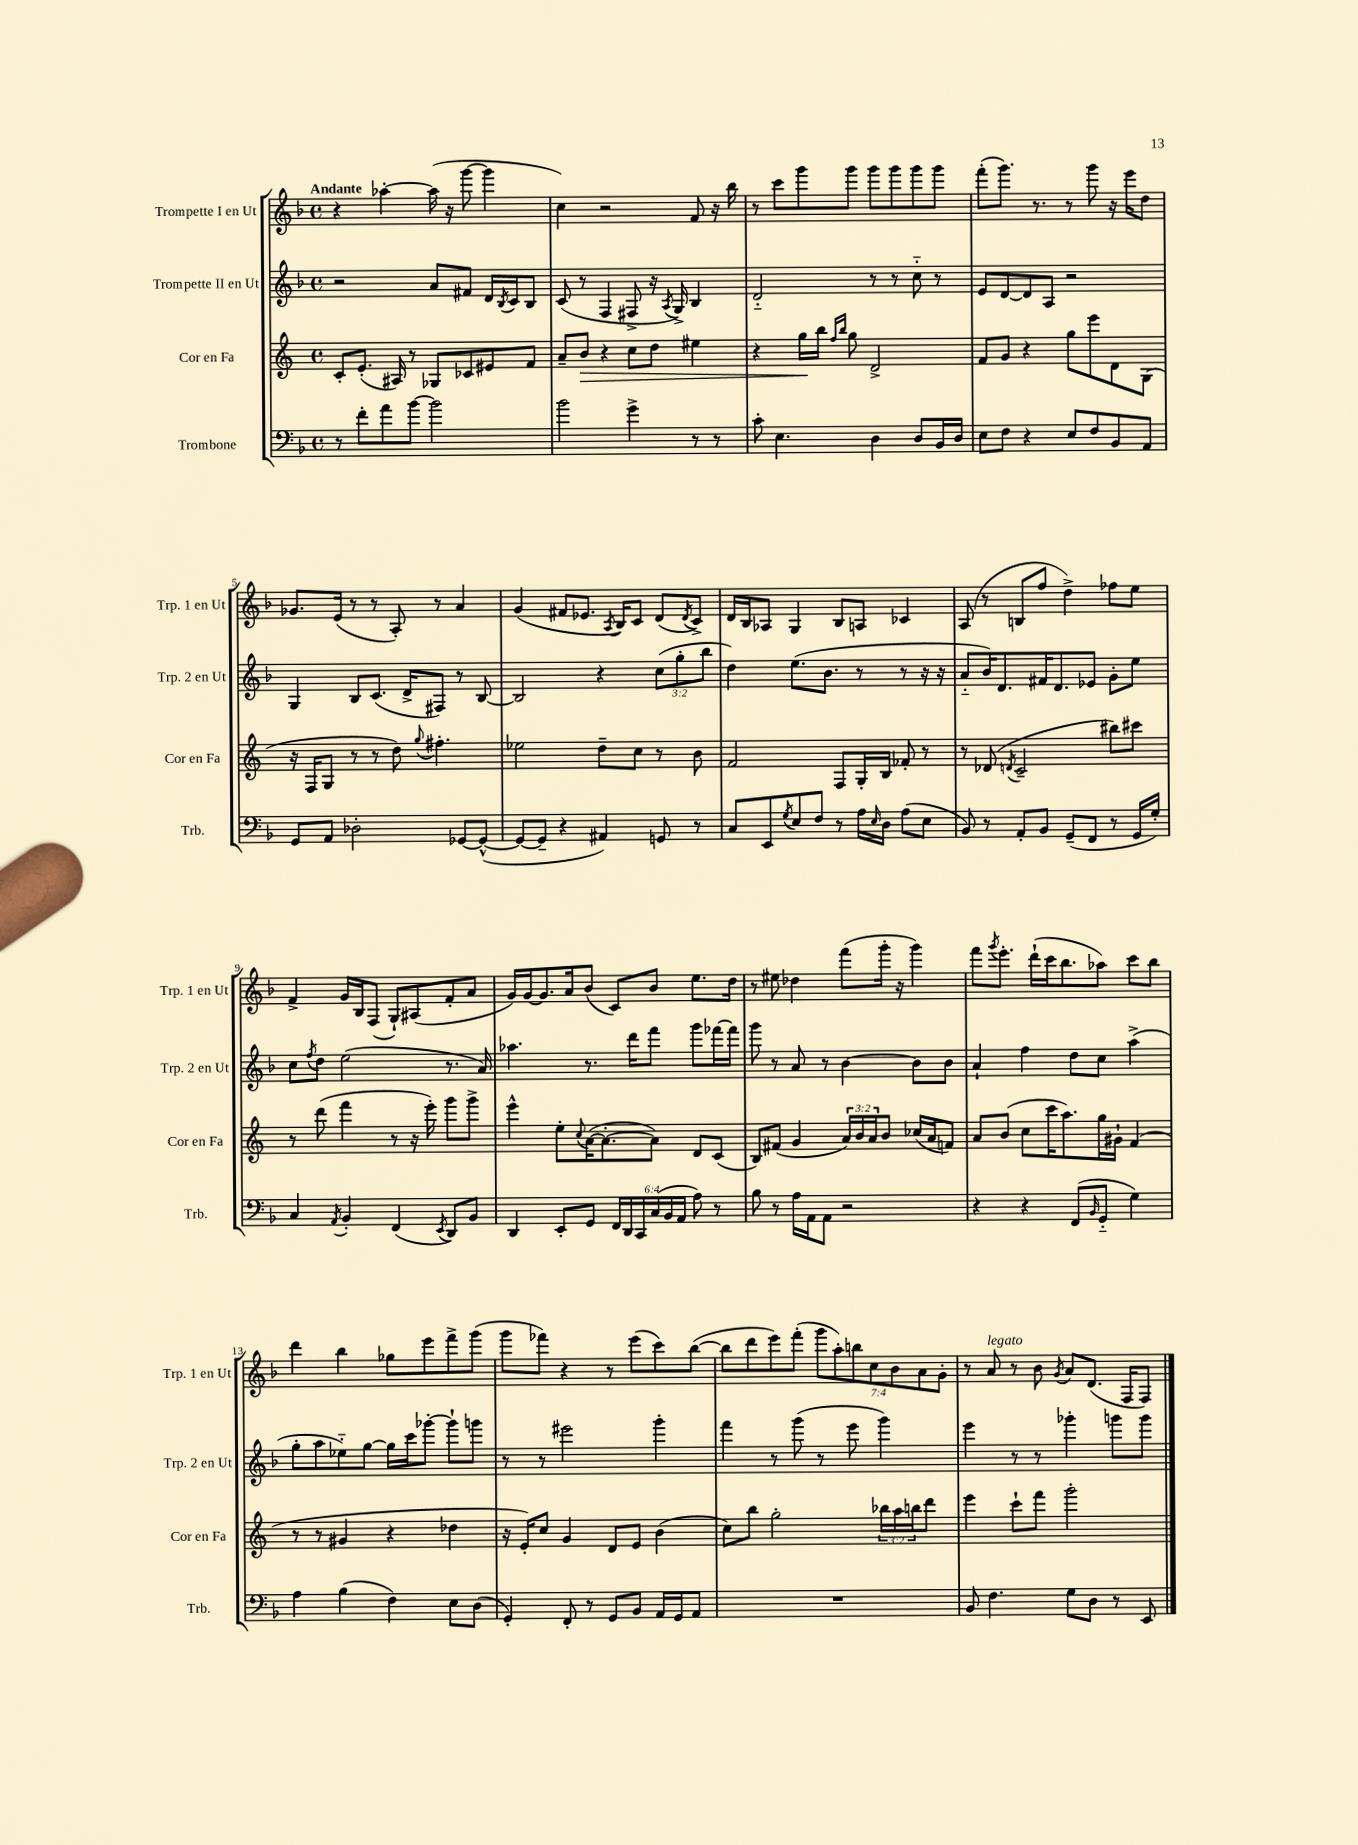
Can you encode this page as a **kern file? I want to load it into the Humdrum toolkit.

**kern	**kern	**dynam	**kern	**kern
*part4	*part3	*part3	*part2	*part1
*staff4	*staff3	*staff3	*staff2	*staff1
*I"Trombone	*I"Cor en Fa	*	*I"Trompette II en Ut	*I"Trompette I en Ut
*I'Trb.	*I'Cor en Fa	*	*I'Trp. 2 en Ut	*I'Trp. 1 en Ut
*clefF4	*clefG2	*	*clefG2	*clefG2
*k[b-]	*k[]	*	*k[b-]	*k[b-]
*M4/4	*M4/4	*	*M4/4	*M4/4
*met(c)	*met(c)	*	*met(c)	*met(c)
=1	=1	=1	=1	=1
!	!	!	!	!LO:TX:a:B:t=Andante
8r	8c'/L	.	2r	4r
8f'\L	(8.e'/J	.	.	.
8a\	.	.	.	[4aa-X'\
.	16A#X/)	.	.	.
[8b-\J	8r	.	.	.
2b-\]	8G-X/L	.	8a/L	(16aa-\]
.	.	.	.	16r
.	8c-X/	.	8f#X/J	[8ggg\
.	8e#X/	.	16d/LL	4ggg\]
.	.	.	8qB-/	.
.	.	.	16c/J	.
.	8f/J	.	8B-/J	.
=2	=2	=2	=2	=2
2b-\	8a~/L	.	(8c/	4cc\)
!	!	!LO:HP:b	!	!
.	8b/J	>	8r	.
.	4r	.	4F/	2r
4g^\	8cc\L	.	8F#X^/	.
.	8dd\J	.	16r	.
.	.	.	8qA/	.
.	.	.	16G^/)	.
8r	4ee#X\	.	4B-/	8f/
8r	.	.	.	16r
.	.	.	.	16bb-\
=3	=3	=3	=3	=3
8c'\	4r	.	2d/	8r
4.E\	.	.	.	8ccc\L
.	16gg\LL	.	.	8ggg\
.	16bb\JJ	]	.	.
.	16qqff/LL	.	.	.
.	16qqbb/JJ	.	.	.
.	8gg\	.	.	8ggg\J
4D\	2d^/	.	8r	8ggg\L
.	.	.	8r	8ggg\
8D/L	.	.	8cc\	8ggg\
16BB-/L	.	.	8r	8ggg\J
16D/JJ	.	.	.	.
=4	=4	=4	=4	=4
8E\L	8f/L	.	8e/L	(8fff'\L
8F\J	8g/J	.	[8d/	8.ggg\J)
4r	4r	.	8d/]	.
.	.	.	.	8.r
.	.	.	8A/J	.
8E/L	8gg\L	.	2r	8r
8F/	8eee\	.	.	8ggg\
8BB-/	8d\	.	.	16r
.	.	.	.	16eee\KL
8AA/J	(8G\J	.	.	8dd\J
!!LO:LB:g=z
=5	=5	=5	=5	=5
8GG/L	16r	.	4G/	8.g-X/L
.	16F/KL	.	.	.
8AA/J	8G/J	.	.	.
.	.	.	.	(16e/Jk
2D-X'\	8r	.	8B-/L	8r
.	8r	.	(8.c/J	8r
.	8dd\)	.	.	8A'/)
.	.	.	16d^/KL	.
.	8qqgg/	.	.	.
.	4.ff#X'\	.	8F#X/J)	8r
[8GG-X/L	.	.	8r	4a/
(8GG-^^/J_	.	.	[8B-/	.
=6	=6	=6	=6	=6
8GG-/L_	2ee-X\	.	2B-/]	(4g/
8GG-~/J]	.	.	.	.
4r	.	.	.	8f#X/L
.	.	.	.	8.e-X/J
4AA#X/)	8dd~\L	.	4r	.
.	.	.	.	8qA/
.	.	.	.	16B-/KL)
.	8cc\J	.	.	8c/J
8GGn/	8r	.	(12cc\L	(8d/L
.	.	.	12gg'\	.
.	.	.	.	8qd/
8r	8b\	.	.	8c^/J)
.	.	.	12bb-\J	.
=7	=7	=7	=7	=7
8C/L	2f/	.	4dd\)	16d/LL
.	.	.	.	16B-/J
8EE/	.	.	.	8A-X/J
8qG/	.	.	.	.
8E/	.	.	(8.ee\L	4G/
8F/J	.	.	.	.
.	.	.	8.b-\J	.
8r	8F/L	.	.	8B-/L
16A\LL	16G'/L	.	8r	8An/J
16qqE/	.	.	.	.
16D\JJ	16B/JJ	.	.	.
(8A\L	8f-X'/	.	8r	4c-X/
8E\J	8r	.	16r	.
.	.	.	16r	.
=8	=8	=8	=8	=8
8BB-/)	8r	.	8a/L	(8A/
8r	(8d-X/	.	16b-/K)	8r
.	.	.	8.d/	.
.	8qdn/	.	.	.
8AA'/L	2c~/	.	.	8Bn/L
8BB-/J	.	.	16f#X/K	8ff/J
.	.	.	8.d/	.
(8GG~/L	.	.	.	4dd^\)
8FF/J	.	.	8e-X/J	.
8r	8bb#X\L)	.	8g'\L	8ff-X\L
16GG/LL	8ccc#X\J	.	8ee\J	8ee\J
16G'/JJ)	.	.	.	.
!!LO:LB:g=z
=9	=9	=9	=9	=9
4C/	8r	.	8cc\L	4f^/
.	.	.	8qff/	.
.	(8ddd\	.	8dd\J	.
8qAA/	.	.	.	.
4BB-'/	4fff\	.	(2ee\	16g/LL
.	.	.	.	16B-/J
.	.	.	.	(8F/J
(4FF/	8r	.	.	8G`/L)
.	16r	.	.	(8A#X/
.	16eee'\)	.	.	.
8qEE/	.	.	.	.
8DD/L)	8ggg\L	.	8.r	8f'/
8BB-/J	8ggg^\J	.	.	8a/J
.	.	.	16a/)	.
=10	=10	=10	=10	=10
4DD/	4eee^^\	.	4.aa-X\	16g/LL)
.	.	.	.	[16g/J
.	.	.	.	8.g/]
8EE'/L	8ee'\L	.	.	.
.	.	.	.	16a/k
.	8qqcc/	.	.	.
8GG/J	([16a\K	.	8.r	(8b-/J
.	8.a'\_	.	.	.
24FF/LL	.	.	.	8c/L)
24DD/	.	.	.	.
.	.	.	16ddd\KL	.
24CC/	.	.	.	.
(24C/	8a\J])	.	8fff\J	8b-/J
24BB-/	.	.	.	.
24AA/JJ	.	.	.	.
8A\)	8d/L	.	8ggg\L	8.ee\L
8r	(8c/J	.	[16fff-X\L	.
.	.	.	16fff-\JJ]	16dd\Jk
=11	=11	=11	=11	=11
8B-\	8B/L)	.	8ggg\	8r
8r	(8f#X/J	.	8r	8ee#X\
16A\LL	4g/	.	8a/	4dd-X\
16AA\J	.	.	.	.
8AA\J	.	.	8r	.
2r	24a/LL)	.	[4b-\	(8fff\L
.	24b/	.	.	.
.	24a/J	.	.	.
.	8b/J	.	.	16ggg'\Jk
.	.	.	.	16r
.	(16cc-X/LL	.	8b-\L]	4ggg\)
.	16a/J	.	.	.
.	8fn/J)	.	8b-\J	.
=12	=12	=12	=12	=12
4r	8a/L	.	4a`/	8fff\L
.	.	.	.	8qggg/
.	(8b/J	.	.	8.eee'\J
4r	8cc\L	.	4ff\	.
.	.	.	.	(16ddd`\LL
.	16ccc\K	.	.	16ccc\J
.	8.aa\)	.	.	8.bb-\
(8FF/L	.	.	8dd\L	.
16qqBB-/	.	.	.	.
8GG/J	16gg\L	.	8cc\J	8aa-X\J)
.	16g#X`\JJ	.	.	.
4G\)	(4f/	.	(4aa^\	8ccc\L
.	.	.	.	8bb-\J
!!LO:LB:g=z
=13	=13	=13	=13	=13
4A\	8r	.	8gg'\L	4ddd\
.	8r	.	8aa\	.
(4B-\	4g#X/	.	8ee-X\)	4bb-\
.	.	.	[8gg\J	.
4F\)	4r	.	16gg\LL]	8gg-X\L
.	.	.	16ccc\J	.
.	.	.	[8ggg-X'\J	8eee\
8E\L	4dd-X\	.	8ggg-`\L]	8fff^\
(8D\J	.	.	8gggn\J	(8ggg\J
=14	=14	=14	=14	=14
4GG'/)	16r	.	8r	8ggg\L
.	16e'/KL)	.	.	.
.	8cc/J	.	8r	8fff-X\J)
8FF'/	4g/	.	2eee#X\	4r
8r	.	.	.	.
8GG/L	8d/L	.	.	8r
8BB-/J	8e/J	.	.	(8eee\L
16AA/LL	(4b\	.	4ggg'\	8ccc\)
16GG/J	.	.	.	.
8AA/J	.	.	.	([8bb-\J
=15	=15	=15	=15	=15
1r	8cc\L)	.	4fff\	8bb-\L]
.	8bb\J	.	.	8ddd\
.	2gg'\	.	8r	8eee\)
.	.	.	(8ggg\	(8fff'\J
.	.	.	8r	14ggg\L
.	.	.	.	14aa'\)
.	.	.	8eee\	.
.	.	.	.	14bbn\
.	.	.	.	14cc\
.	24bb-X\LL	.	4ggg\)	.
.	.	.	.	14b-\
.	24aa\	.	.	.
.	24bbn\J	.	.	.
.	.	.	.	14a\
.	8ddd\J	.	.	.
.	.	.	.	14g'\J
=16	=16	=16	=16	=16
8BB-/	4eee\	.	4eee\	8r
!	!	!	!	!LO:TX:a:i:t=legato
4.F\	.	.	.	8a/
.	8ccc`\L	.	8r	8r
.	8fff\J	.	8r	8b-\
.	.	.	.	8qg/
8G\L	2ggg'\	.	4ggg-X'\	8a/L
8D\J	.	.	.	(8.d/J
8r	.	.	8gggn\L	.
.	.	.	.	16F/KL
8EE/	.	.	8ggg\J	8F/J)
==	==	==	==	==
*-	*-	*-	*-	*-
